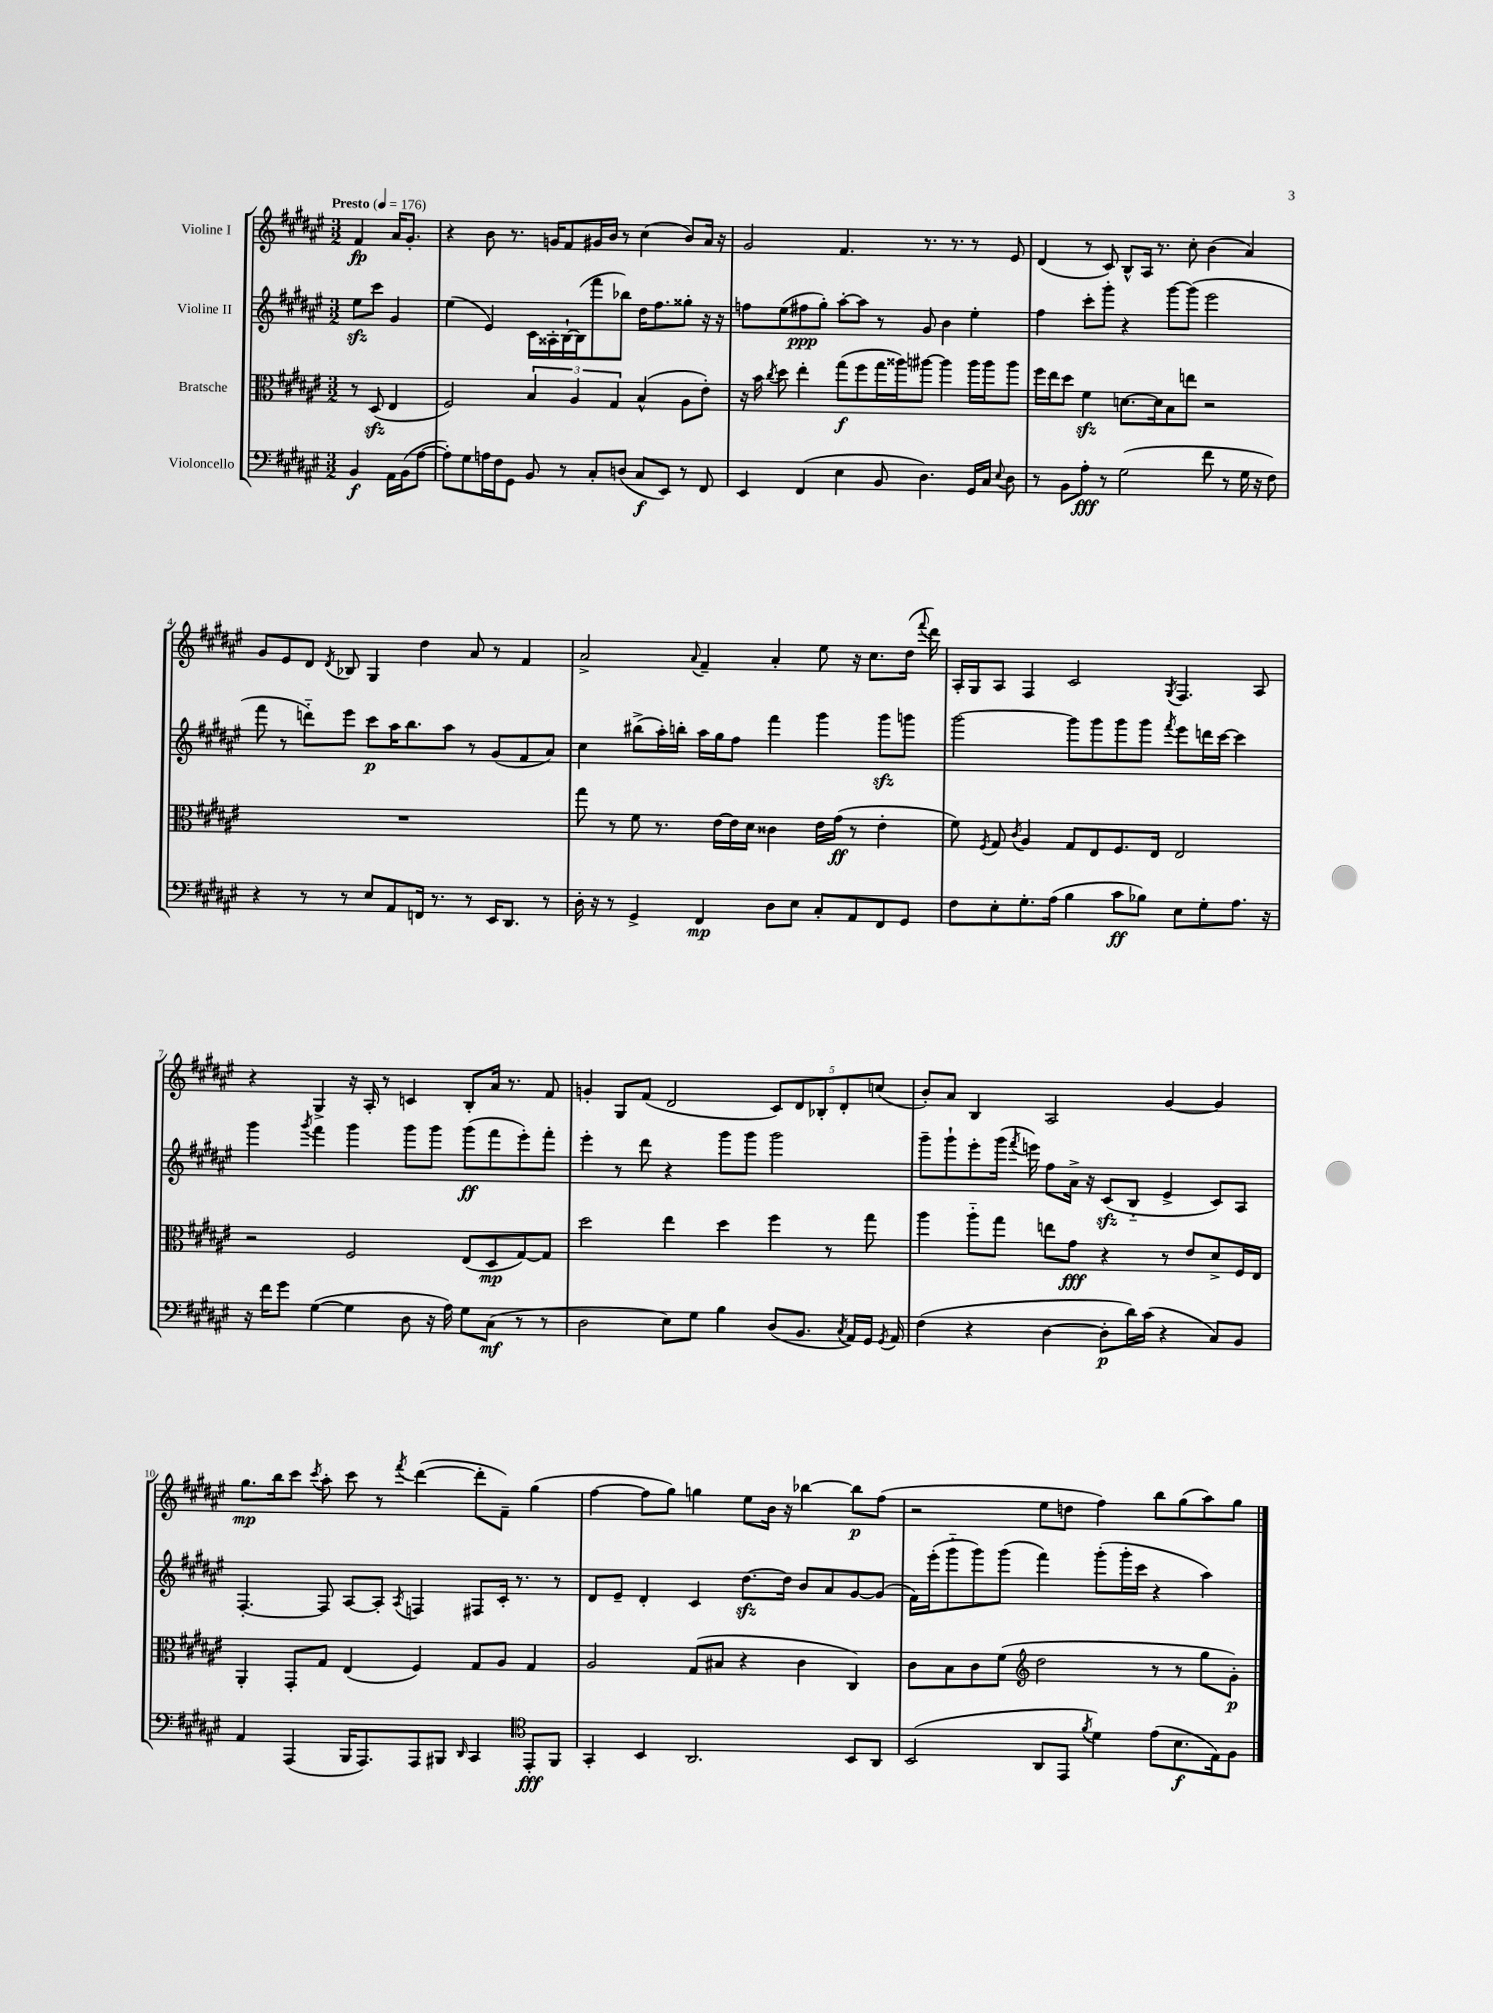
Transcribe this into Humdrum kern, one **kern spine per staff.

**kern	**dynam	**kern	**dynam	**kern	**dynam	**kern	**dynam
*part4	*part4	*part3	*part3	*part2	*part2	*part1	*part1
*staff4	*staff4	*staff3	*staff3	*staff2	*staff2	*staff1	*staff1
*I"Violoncello	*	*I"Bratsche	*	*I"Violine II	*	*I"Violine I	*
*clefF4	*	*clefC3	*	*clefG2	*	*clefG2	*
*k[f#c#g#d#a#e#]	*	*k[f#c#g#d#a#e#]	*	*k[f#c#g#d#a#e#]	*	*k[f#c#g#d#a#e#]	*
*M3/2	*	*M3/2	*	*M3/2	*	*M3/2	*
*MM176	*	*MM176	*	*MM176	*	*MM176	*
=	=	=	=	=	=	=	=
!	!	!	!	!	!	!LO:TX:a:B:t=Presto	!
4BB/	f	8r	.	8ee#zz\L	.	4f#/	fp
.	.	(8D#zz/	.	8ccc#\J	.	.	.
16AA#\LL	.	4E#/	.	4g#/	.	16a#/KL	.
(16BB\J	.	.	.	.	.	8.g#'/J	.
[8A#\J	.	.	.	.	.	.	.
=1	=1	=1	=1	=1	=1	=1	=1
8A#'\L])	.	2F#/)	.	(4ee#\	.	4r	.
8G#\	.	.	.	.	.	.	.
16An\L	.	.	.	4e#/)	.	8b\	.
16F#\J	.	.	.	.	.	.	.
8GG#\J	.	.	.	.	.	8.r	.
8BB/	.	6B/	.	16c#\LL	.	.	.
.	.	.	.	16A##X'\	.	16gn/KL	.
8r	.	.	.	[16B`\	.	8f#/	.
.	.	6A#/	.	.	.	.	.
.	.	.	.	(16B\J]	.	.	.
8C#'/L	.	.	.	8fff#\	.	16g#X/L	.
.	.	.	.	.	.	16b/JJ	.
.	.	6G#/	.	.	.	.	.
(8Dn/J	.	.	.	8bb-X\J)	.	8r	.
8C#/L	f	(4B^^/	.	16dd#\KL	.	(4cc#\	.
.	.	.	.	8.ff#\	.	.	.
8EE#/J)	.	.	.	.	.	.	.
8r	.	8A#\L	.	8gg##X'\J	.	8b/L)	.
8FF#/	.	8e#'\J)	.	16r	.	16a#/Jk	.
.	.	.	.	16r	.	16r	.
=2	=2	=2	=2	=2	=2	=2	=2
4EE#/	.	16r	.	8ffn\L	.	2g#/	.
.	.	16b\	.	.	.	.	.
.	.	8qcc#/	.	.	.	.	.
.	.	8dd#\	.	(8ee#\	.	.	.
(4FF#/	.	4ee#'\	.	8ff#X\	ppp	.	.
.	.	.	.	8gg#'\J)	.	.	.
4E#\	.	(8gg#\L	f	[8aa#'\L	.	4.f#/	.
.	.	8ff#\	.	8aa#\J]	.	.	.
8BB/	.	16gg#\L	.	8r	.	.	.
.	.	16aa##X\J)	.	.	.	.	.
4.D#\)	.	[8aa#X\J	.	8g#/	.	8.r	.
.	.	4aa#\]	.	4b\	.	.	.
.	.	.	.	.	.	8.r	.
16GG#/LL	.	16aa#\LL	.	4ee#'\	.	8r	.
16C#/JJ	.	16aa#\J	.	.	.	.	.
8qqE#/	.	.	.	.	.	.	.
8D#\	.	8aa#\J	.	.	.	8e#/	.
=3	=3	=3	=3	=3	=3	=3	=3
8r	.	16ff#\LL	.	4ff#\	.	(4d#/	.
.	.	16ee#\J	.	.	.	.	.
8BB\L	.	8dd#\J	.	.	.	.	.
8A#'\J	fff	4f#zz\	.	8ccc#'\L	.	8r	.
8r	.	.	.	8ggg#'\J	.	8c#/)	.
(2G#\	.	[8.dn\L	.	4r	.	8B^^/L	.
.	.	.	.	.	.	16A#/Jk	.
.	.	16d\k]	.	.	.	8.r	.
.	.	8B\	.	[8ggg#\L	.	.	.
.	.	8een\J	.	(8ggg#\J]	.	8cc#'\	.
8f#\	.	2r	.	2eee#\	.	(4b\	.
8r	.	.	.	.	.	.	.
16G#\	.	.	.	.	.	4a#/)	.
16r	.	.	.	.	.	.	.
8F#\)	.	.	.	.	.	.	.
!!LO:LB:g=z
=4	=4	=4	=4	=4	=4	=4	=4
4r	.	1.r	.	8fff#\	.	8g#/L	.
.	.	.	.	8r	.	8e#/	.
8r	.	.	.	8dddn\L)	.	8d#/J	.
.	.	.	.	.	.	8qd#/	.
8r	.	.	.	8eee#\J	.	8B-X/	.
8E#/L	.	.	.	8ccc#\L	p	4G#/	.
8AA#/	.	.	.	16aa#\K	.	.	.
.	.	.	.	8.bb\	.	.	.
16FFn/Jk	.	.	.	.	.	4dd#\	.
8.r	.	.	.	.	.	.	.
.	.	.	.	8aa#\J	.	.	.
8r	.	.	.	8r	.	8a#/	.
16EE#/KL	.	.	.	(8g#/L	.	8r	.
8.DD#/J	.	.	.	.	.	.	.
.	.	.	.	8f#/	.	4f#/	.
8r	.	.	.	8a#/J)	.	.	.
=5	=5	=5	=5	=5	=5	=5	=5
16D#'\	.	8gg#\	.	4cc#\	.	2a#^/	.
16r	.	.	.	.	.	.	.
8r	.	8r	.	.	.	.	.
4GG#^/	.	8f#\	.	(8bb#X^\L	.	.	.
.	.	8.r	.	16aa#'\L)	.	.	.
.	.	.	.	16bbn'\JJ	.	.	.
.	.	.	.	.	.	8qqa#/	.
4FF#/	mp	.	.	16aa#\LL	.	4f#~/	.
.	.	[16e#\LL	.	16gg#\J	.	.	.
.	.	16e#\]	.	8ff#\J	.	.	.
.	.	16d#\JJ	.	.	.	.	.
8D#\L	.	4c##X\	.	4fff#\	.	4a#'/	.
8E#\J	.	.	.	.	.	.	.
8C#'/L	.	16e#\LL	.	4ggg#\	.	8ee#\	.
.	.	(16g#\JJ	ff	.	.	.	.
8AA#/	.	8r	.	.	.	16r	.
.	.	.	.	.	.	8.cc#\L	.
8FF#/	.	4e#'\	.	8ggg#zz\L	.	.	.
8GG#/J	.	.	.	8gggn\J	.	(16dd#\Jk	.
.	.	.	.	.	.	8qqfff#/	.
.	.	.	.	.	.	16ddd#\)	.
=6	=6	=6	=6	=6	=6	=6	=6
8F#\L	.	8f#\)	.	[2ggg#\	.	16A#'/LL	.
.	.	.	.	.	.	16G#/J	.
.	.	8qF#/	.	.	.	.	.
8E#'\	.	8G#/	.	.	.	8A#/J	.
.	.	8qc#/	.	.	.	.	.
8.G#'\	.	4A#/	.	.	.	4F#/	.
(16A#\Jk	.	.	.	.	.	.	.
4B\	.	8G#/L	.	8ggg#\L]	.	2c#/	.
.	.	8E#/	.	8ggg#\	.	.	.
8c#\L	ff	8.F#/	.	8ggg#\	.	.	.
8B-X\J)	.	.	.	8ggg#\J	.	.	.
.	.	16E#/Jk	.	.	.	.	.
.	.	.	.	8qfff#/	.	8qG#/	.
8E#\L	.	2E#/	.	8eee#\L	.	4.F#/	.
8G#'\	.	.	.	16dddn\L	.	.	.
.	.	.	.	[16ccc#\JJ	.	.	.
8.A#\J	.	.	.	4ccc#\]	.	.	.
.	.	.	.	.	.	8A#/	.
16r	.	.	.	.	.	.	.
!!LO:LB:g=z
=7	=7	=7	=7	=7	=7	=7	=7
16r	.	2r	.	4ggg#\	.	4r	.
16f#\KL	.	.	.	.	.	.	.
8g#\J	.	.	.	.	.	.	.
.	.	.	.	8qggg#/	.	.	.
([4G#\	.	.	.	4fff#\	.	4G#^/	.
4G#\]	.	2F#/	.	4ggg#\	.	16r	.
.	.	.	.	.	.	16A#'/	.
.	.	.	.	.	.	8r	.
8D#\	.	.	.	8ggg#\L	.	4cn/	.
16r	.	.	.	8ggg#\J	.	.	.
16A#\)	.	.	.	.	.	.	.
8G#\L	.	(8E#/L	.	(8ggg#\L	ff	8B'/L	.
(8C#\J	mf	8D#/	mp	8fff#\	.	16a#/Jk	.
.	.	.	.	.	.	8.r	.
8r	.	[8G#/)	.	8eee#'\)	.	.	.
8r	.	8G#/J]	.	8fff#'\J	.	8f#/	.
=8	=8	=8	=8	=8	=8	=8	=8
2D#\	.	2dd#\	.	4eee#'\	.	4gn'/	.
.	.	.	.	8r	.	8G#/L	.
.	.	.	.	8ddd#\	.	(8f#/J	.
8E#\L)	.	4ee#\	.	4r	.	2d#/	.
8G#\J	.	.	.	.	.	.	.
4B\	.	4dd#\	.	8ggg#\L	.	.	.
.	.	.	.	8ggg#\J	.	.	.
(8D#/L	.	4ff#\	.	2ggg#\	.	10c#/L)	.
.	.	.	.	.	.	10d#/	.
8.BB/J	.	.	.	.	.	.	.
.	.	.	.	.	.	10B-X'/	.
.	.	8r	.	.	.	.	.
.	.	.	.	.	.	10d#'/	.
8qC#/	.	.	.	.	.	.	.
16AA#/LL)	.	.	.	.	.	.	.
16GG#/JJ	.	8gg#\	.	.	.	.	.
.	.	.	.	.	.	(10ccn/J	.
8qGG#/	.	.	.	.	.	.	.
16AA#/	.	.	.	.	.	.	.
=9	=9	=9	=9	=9	=9	=9	=9
(4F#\	.	4aa#\	.	8ggg#~\L	.	8b'/L)	.
.	.	.	.	8ggg#`\	.	8a#/J	.
4r	.	8aa#\L	.	8eee#'\	.	4B/	.
.	.	8gg#\J	.	(16ggg#\Jk	.	.	.
.	.	.	.	8qfff#/	.	.	.
.	.	.	.	16eeen\)	.	.	.
[4D#\	.	8een\L	.	8ff#\L	.	2A#/	.
.	.	8g#\J	fff	16a#^\Jk	.	.	.
.	.	.	.	16r	.	.	.
8D#'\L]	p	4r	.	(8c#zz/L	.	.	.
16d#\L)	.	.	.	8B/J	.	.	.
(16c#\JJ	.	.	.	.	.	.	.
4r	.	8r	.	4e#^/	.	[4g#/	.
.	.	8e#/L	.	.	.	.	.
8C#/L)	.	8d#^/	.	8c#/L)	.	4g#/]	.
8BB/J	.	16F#/L	.	8A#/J	.	.	.
.	.	16E#/JJ	.	.	.	.	.
!!LO:LB:g=z
=10	=10	=10	=10	=10	=10	=10	=10
4AA#/	.	4AA#'/	.	[4.F#'/	.	8.gg#\L	mp
.	.	.	.	.	.	16bb\k	.
(4AAA#/	.	8GG#'/L	.	.	.	8ccc#\J	.
.	.	.	.	.	.	8qccc#/	.
.	.	8G#/J	.	8F#/]	.	8aa#'\	.
16BBB/KL	.	(4E#/	.	[8A#/L	.	8ccc#\	.
8.AAA#/)	.	.	.	.	.	.	.
.	.	.	.	8A#'/J]	.	8r	.
.	.	.	.	8qA#/	.	8qfff#/	.
8AAA#/	.	4F#/)	.	4Fn/	.	([4ddd#\	.
8BBB#X/J	.	.	.	.	.	.	.
16qqDD#/	.	.	.	.	.	.	.
4CC#/	.	8G#/L	.	8F#X/L	.	8ddd#'\L]	.
.	.	8A#/J	.	16c#'/Jk	.	8f#~\J)	.
.	.	.	.	8.r	.	.	.
*clefC4	*	*	*	*	*	*	*
8EE#'/L	fff	4G#/	.	.	.	(4gg#\	.
8FF#/J	.	.	.	8r	.	.	.
=11	=11	=11	=11	=11	=11	=11	=11
4GG#'/	.	2A#/	.	8d#/L	.	[4ff#\	.
.	.	.	.	8e#~/J	.	.	.
4BB/	.	.	.	4d#'/	.	8ff#\L]	.
.	.	.	.	.	.	8gg#\J)	.
2.AA#/	.	(8G#/L	.	4c#/	.	4ggn\	.
.	.	8B#X/J	.	.	.	.	.
.	.	4r	.	[8.dd#zz\L	.	8ee#\L	.
.	.	.	.	.	.	16b\Jk	.
.	.	.	.	16dd#\Jk]	.	16r	.
.	.	4c#\	.	8b/L	.	[4bb-X\	.
.	.	.	.	8a#/	.	.	.
8BB/L	.	4C#/)	.	[8g#/	.	8bb-\L]	p
8AA#/J	.	.	.	(8g#/J]	.	(8ff#\J	.
=12	=12	=12	=12	=12	=12	=12	=12
(2BB/	.	8c#\L	.	16f#\LL)	.	2r	.
.	.	.	.	(16eee#'\J	.	.	.
.	.	8B\	.	8ggg#\	.	.	.
.	.	8c#\	.	8ggg#\)	.	.	.
.	.	(8f#\J	.	(8ggg#\J	.	.	.
*	*	*clefG2	*	*	*	*	*
8AA#/L	.	2dd#\	.	4fff#\)	.	8ee#\L	.
8EE#/J	.	.	.	.	.	8ddn\J	.
8qf#/	.	.	.	.	.	.	.
4d#\)	.	.	.	(8ggg#'\L	.	4ff#\)	.
.	.	.	.	16ggg#'\L	.	.	.
.	.	.	.	16ccc#\JJ	.	.	.
(8e#\L	.	8r	.	4r	.	8bb\L	.
8.B\	f	8r	.	.	.	(8gg#\	.
.	.	8gg#\L	.	4aa#\)	.	8aa#\)	.
16E#\k)	.	.	.	.	.	.	.
8F#\J	.	8g#'\J)	p	.	.	8gg#\J	.
==	==	==	==	==	==	==	==
*-	*-	*-	*-	*-	*-	*-	*-
